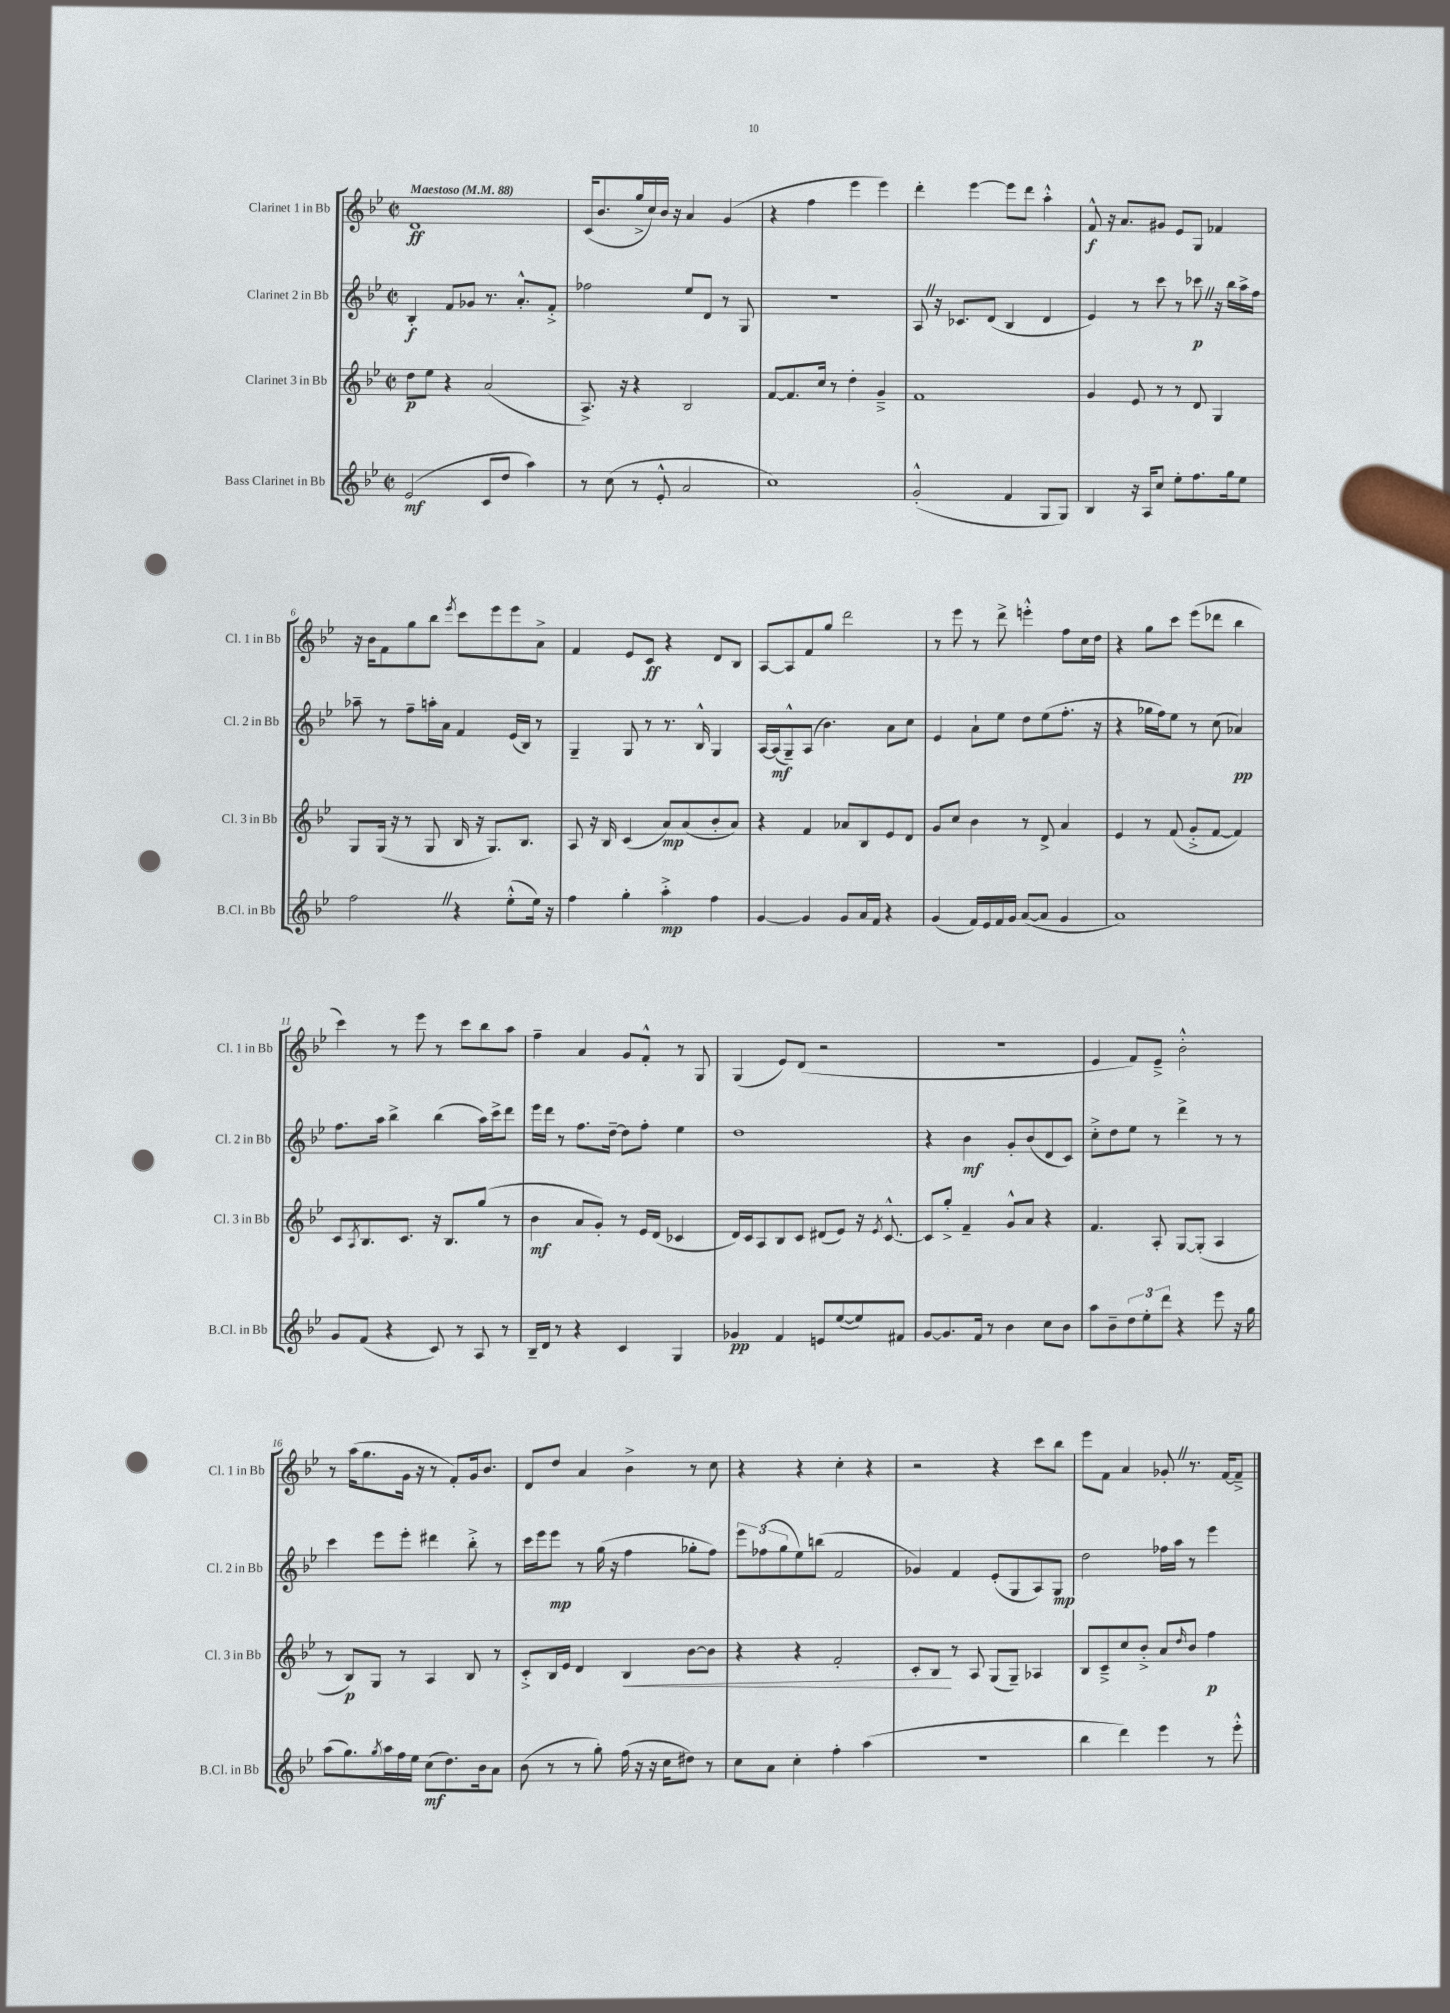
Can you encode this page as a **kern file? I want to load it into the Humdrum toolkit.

**kern	**dynam	**kern	**dynam	**kern	**dynam	**kern	**dynam
*part4	*part4	*part3	*part3	*part2	*part2	*part1	*part1
*staff4	*staff4	*staff3	*staff3	*staff2	*staff2	*staff1	*staff1
*I"Bass Clarinet in Bb	*	*I"Clarinet 3 in Bb	*	*I"Clarinet 2 in Bb	*	*I"Clarinet 1 in Bb	*
*I'B.Cl. in Bb	*	*I'Cl. 3 in Bb	*	*I'Cl. 2 in Bb	*	*I'Cl. 1 in Bb	*
*clefG2	*	*clefG2	*	*clefG2	*	*clefG2	*
*k[b-e-]	*	*k[b-e-]	*	*k[b-e-]	*	*k[b-e-]	*
*M2/2	*	*M2/2	*	*M2/2	*	*M2/2	*
*met(c|)	*	*met(c|)	*	*met(c|)	*	*met(c|)	*
*MM88	*	*MM88	*	*MM88	*	*MM88	*
=1	=1	=1	=1	=1	=1	=1	=1
!	!	!	!	!	!	!LO:TX:a:B:t=Maestoso	!
(2e-/	mf	8dd\L	p	4B-'/	f	1d	ff
.	.	8ee-\J	.	.	.	.	.
.	.	4r	.	8f/L	.	.	.
.	.	.	.	8g-X/J	.	.	.
8c/L	.	(2a/	.	8.r	.	.	.
8dd/J	.	.	.	.	.	.	.
.	.	.	.	8.a'^^/L	.	.	.
4aa\)	.	.	.	.	.	.	.
.	.	.	.	8f'^/J	.	.	.
=2	=2	=2	=2	=2	=2	=2	=2
8r	.	8.A^/)	.	2ff-X\	.	(16c/KL	.
.	.	.	.	.	.	8.b-/	.
(8cc\	.	.	.	.	.	.	.
.	.	16r	.	.	.	.	.
8r	.	4r	.	.	.	16gg^/L	.
.	.	.	.	.	.	16cc/)	.
8e-'^^/	.	.	.	.	.	16b-/JJ	.
.	.	.	.	.	.	16r	.
2a/	.	2B-/	.	8ee-/L	.	4a/	.
.	.	.	.	8d/J	.	.	.
.	.	.	.	8r	.	(4g/	.
.	.	.	.	8G/	.	.	.
=3	=3	=3	=3	=3	=3	=3	=3
1cc)	.	[8f/L	.	1r	.	4r	.
.	.	8.f/]	.	.	.	.	.
.	.	.	.	.	.	4ff\	.
.	.	16cc/Jk	.	.	.	.	.
.	.	8r	.	.	.	.	.
.	.	4dd'\	.	.	.	4eee-\	.
.	.	4g~^/	.	.	.	4eee-\)	.
=4	=4	=4	=4	=4	=4	=4	=4
(2g'^^/	.	1f	.	8AZ/	.	4ddd'\	.
.	.	.	.	16r	.	.	.
.	.	.	.	8.c-X/L	.	.	.
.	.	.	.	.	.	[4eee-\	.
.	.	.	.	(8d/J	.	.	.
4f/	.	.	.	4B-/	.	8eee-\L]	.
.	.	.	.	.	.	8ddd\J	.
8G/L	.	.	.	4d/	.	4aa'^^\	.
8G/J)	.	.	.	.	.	.	.
=5	=5	=5	=5	=5	=5	=5	=5
4B-/	.	4g/	.	4e-/)	.	8f^^/	f
.	.	.	.	.	.	16r	.
.	.	.	.	.	.	8.a/L	.
16r	.	8e-/	.	8r	.	.	.
16A/KL	.	.	.	.	.	.	.
8cc/J	.	8r	.	8ccc\	.	8g#X/J	.
8ee-'\L	.	8r	.	8r	.	8e-/L	.
8.ff\	.	8d/	.	8ccc-XZ\	p	8G/J	.
.	.	4G/	.	16r	.	4f-X/	.
16gg\k	.	.	.	16bb-\LL	.	.	.
8ee-\J	.	.	.	16aa^\	.	.	.
.	.	.	.	16ff\JJ	.	.	.
!!LO:LB:g=z
=6	=6	=6	=6	=6	=6	=6	=6
2ffZ\	.	8G/L	.	8aa-X~\	.	16r	.
.	.	.	.	.	.	16b-\KL	.
.	.	(16G/Jk	.	8r	.	8f\	.
.	.	16r	.	.	.	.	.
.	.	8r	.	8ff~\L	.	8gg\	.
.	.	8G/	.	16aan'\L	.	8bb-\J	.
.	.	.	.	16a\JJ	.	.	.
.	.	.	.	.	.	8qeee-/	.
4r	.	16B-/	.	4f/	.	8ccc\L	.
.	.	16r	.	.	.	.	.
.	.	8.G/L)	.	.	.	8eee-\	.
(8ee-'^^\L	.	.	.	(16e-/LL	.	8eee-\	.
.	.	8.B-/J	.	16B-/JJ)	.	.	.
16ee-\Jk)	.	.	.	8r	.	8a^\J	.
16r	.	.	.	.	.	.	.
=7	=7	=7	=7	=7	=7	=7	=7
4ff\	.	8A/	.	4G~/	.	4f/	.
.	.	16r	.	.	.	.	.
.	.	16B-/	.	.	.	.	.
4gg'\	.	(4c/	.	8G/	.	8e-/L	.
.	.	.	.	8r	.	8c/J	ff
4aa'^\	mp	8a/L)	mp	8.r	.	4r	.
.	.	(8a/	.	.	.	.	.
.	.	.	.	16B-^^/	.	.	.
4ff\	.	8b-'/	.	4G/	.	8d/L	.
.	.	8a/J)	.	.	.	8B-/J	.
=8	=8	=8	=8	=8	=8	=8	=8
[4g/	.	4r	.	[16A/LL	.	[8A/L	.
.	.	.	.	(16A/J]	mf	.	.
.	.	.	.	8G~^^/)	.	8A/]	.
4g/]	.	4f/	.	(8A/J	.	8f/	.
.	.	.	.	4.b-\)	.	8gg/J	.
8g/L	.	8a-X/L	.	.	.	2ddd\	.
16a/L	.	8B-/	.	.	.	.	.
16f/JJ	.	.	.	.	.	.	.
4r	.	8e-/	.	8a\L	.	.	.
.	.	8d/J	.	8cc\J	.	.	.
=9	=9	=9	=9	=9	=9	=9	=9
(4g/	.	8g/L	.	4e-/	.	8r	.
.	.	8cc/J	.	.	.	8eee-\	.
16f/LL)	.	4b-\	.	8a`\L	.	8r	.
16e-/	.	.	.	.	.	.	.
16f/	.	.	.	8ee-\J	.	8ddd^\	.
16g/JJ	.	.	.	.	.	.	.
([8a/L	.	8r	.	8dd\L	.	4eeen'^^\	.
8a/J]	.	8d^/	.	(8ee-\	.	.	.
4g/	.	4a/	.	8.ff'\J	.	8ff\L	.
.	.	.	.	.	.	16cc\L	.
.	.	.	.	16r	.	16dd\JJ	.
=10	=10	=10	=10	=10	=10	=10	=10
1a)	.	4e-/	.	4r	.	4r	.
.	.	8r	.	16gg-X\LL	.	8gg\L	.
.	.	.	.	16ff\J)	.	.	.
.	.	(8f/	.	8ee-\J	.	8ccc\J	.
.	.	8g'^/L	.	8r	.	(8eee-\L	.
.	.	[8f/J	.	(8cc\	.	8ddd-X\J	.
.	.	4f/])	.	4a-X/)	pp	4bb-\	.
!!LO:LB:g=z
=11	=11	=11	=11	=11	=11	=11	=11
8g/L	.	8c/L	.	8.ff\L	.	4ccc\)	.
.	.	8qA/	.	.	.	.	.
(8f/J	.	8.B-/	.	.	.	.	.
.	.	.	.	16aa\Jk	.	.	.
4r	.	.	.	4bb-^\	.	8r	.
.	.	8.c/J	.	.	.	.	.
.	.	.	.	.	.	8eee-\	.
8c/)	.	16r	.	(4bb-\	.	8r	.
.	.	8.B-/L	.	.	.	.	.
8r	.	.	.	.	.	8ccc\L	.
8A/	.	(8gg/J	.	16aa\LL)	.	8bb-\	.
.	.	.	.	16ccc^\J	.	.	.
8r	.	8r	.	8ddd\J	.	8aa\J	.
=12	=12	=12	=12	=12	=12	=12	=12
16B-~/LL	.	4b-\	mf	16eee-\LL	.	4ff~\	.
16d/JJ	.	.	.	16ddd\JJ	.	.	.
8r	.	.	.	8r	.	.	.
4r	.	8a/L	.	8.ff\L	.	4a/	.
.	.	8g'/J)	.	.	.	.	.
.	.	.	.	[16dd~\Jk	.	.	.
4c/	.	8r	.	8dd\L]	.	8g/L	.
.	.	16e-/LL	.	8ff'\J	.	8f'^^/J	.
.	.	(16d/JJ	.	.	.	.	.
4G/	.	4c-X/	.	4ee-\	.	8r	.
.	.	.	.	.	.	8G/	.
=13	=13	=13	=13	=13	=13	=13	=13
4g-X/	pp	16d/LL)	.	1dd	.	(4G/	.
.	.	16c/J	.	.	.	.	.
.	.	8A/	.	.	.	.	.
4f/	.	8B-/	.	.	.	8e-/L)	.
.	.	8c/J	.	.	.	(8d/J	.
8en/L	.	(8d#X/L	.	.	.	2r	.
([8ee-/	.	8e-/J)	.	.	.	.	.
8ee-/])	.	16r	.	.	.	.	.
.	.	8qe-/	.	.	.	.	.
.	.	[8.c^^/	.	.	.	.	.
8f#X/J	.	.	.	.	.	.	.
=14	=14	=14	=14	=14	=14	=14	=14
[8g/L	.	8c/L]	.	4r	.	1r	.
8.g/]	.	8gg'^/J	.	.	.	.	.
.	.	4f~/	.	4b-\	mf	.	.
16f/Jk	.	.	.	.	.	.	.
8r	.	.	.	.	.	.	.
4b-\	.	8g^^/L	.	8g'/L	.	.	.
.	.	8a/J	.	(8b-/	.	.	.
8cc\L	.	4r	.	8d/	.	.	.
8b-\J	.	.	.	8c/J)	.	.	.
=15	=15	=15	=15	=15	=15	=15	=15
8aa\L	.	4.f/	.	8cc'^\L	.	4e-/	.
8b-~\	.	.	.	8dd\	.	.	.
12dd\	.	.	.	8ee-\J	.	8f/L)	.
12ee-'\	.	.	.	.	.	.	.
.	.	8A'/	.	8r	.	8e-~^/J	.
12ddd\J	.	.	.	.	.	.	.
4r	.	[8G/L	.	4ddd^\	.	2b-'^^\	.
.	.	(8G'/J]	.	.	.	.	.
8eee-\	.	4A/	.	8r	.	.	.
16r	.	.	.	8r	.	.	.
16gg\	.	.	.	.	.	.	.
!!LO:LB:g=z
=16	=16	=16	=16	=16	=16	=16	=16
(8aa\L	.	8r	.	4ccc\	.	8r	.
8.gg\)	.	8B-/L)	p	.	.	(16aa\KL	.
.	.	.	.	.	.	8.gg\	.
.	.	8G/J	.	8eee-\L	.	.	.
8qgg/	.	.	.	.	.	.	.
16aa\L	.	.	.	.	.	.	.
16ff\	.	8r	.	8eee-'\J	.	16g\Jk	.
16ee-\JJ	.	.	.	.	.	16r	.
(8cc\L	mf	4A/	.	4ddd#X\	.	8r	.
8.dd\)	.	.	.	.	.	8f'/L)	.
.	.	8B-/	.	8bb-'^\	.	16g/k	.
16b-\k	.	.	.	.	.	8.b-/J	.
8a\J	.	8r	.	8r	.	.	.
=17	=17	=17	=17	=17	=17	=17	=17
(8b-\	.	8c'^/L	.	16ccc\LL	.	8d/L	.
.	.	.	.	16eee-\J	.	.	.
8r	.	16B-/L	.	8eee-\J	mp	8dd/J	.
.	.	16e-/JJ	.	.	.	.	.
8r	.	4d/	.	8r	.	4a/	.
8gg'\)	.	.	.	(16gg\	.	.	.
.	.	.	.	16r	.	.	.
!	!	!	!LO:HP:b	!	!	!	!
(16ff\	.	4B-/	<	4ff\	.	4b-^\	.
16r	.	.	.	.	.	.	.
16r	.	.	.	.	.	.	.
16cc\KL	.	.	.	.	.	.	.
8dd#X\J)	.	[8b-\L	.	8gg-X'\L	.	8r	.
8r	.	8b-\J]	.	8ff\J)	.	8cc\	.
=18	=18	=18	=18	=18	=18	=18	=18
8cc\L	.	4r	.	12eee-\L	.	4r	.
.	.	.	.	(12ff-X\	.	.	.
8a\J	.	.	.	.	.	.	.
.	.	.	.	12gg\	.	.	.
4cc'\	.	4r	.	8ee-\)	.	4r	.
.	.	.	.	(8bbn\J	.	.	.
4ff'\	.	2f'/	.	2f/	.	4cc'\	.
(4aa\	.	.	.	.	.	4r	.
=19	=19	=19	=19	=19	=19	=19	=19
1r	.	8c'/L	.	4g-X/)	.	2r	.
.	.	8B-/J	.	.	.	.	.
.	.	8r	[	4f/	.	.	.
.	.	8A/	.	.	.	.	.
.	.	(8G/L	.	(8e-'/L	.	4r	.
.	.	8G~/J)	.	8G/	.	.	.
.	.	4A-X/	.	8A/)	.	8ccc\L	.
.	.	.	.	8G/J	mp	8bb-\J	.
=20	=20	=20	=20	=20	=20	=20	=20
4bb-\	.	8B-/L	.	2dd\	.	8eee-\L	.
.	.	8c~^/	.	.	.	8f\J	.
4ddd\)	.	8cc/	.	.	.	4a/	.
.	.	8b-'^/J	.	.	.	.	.
4eee-\	.	8a/L	.	16ff-X\LL	.	8g-X'Z/	.
.	.	.	.	16aa\JJ	.	.	.
.	.	16qqdd/	.	.	.	.	.
.	.	8b-/J	.	8r	.	8.r	.
8r	.	4ff\	p	4eee-\	.	.	.
.	.	.	.	.	.	[16f/KL	.
8eee-'^^\	.	.	.	.	.	8f~^/J]	.
==	==	==	==	==	==	==	==
*-	*-	*-	*-	*-	*-	*-	*-
